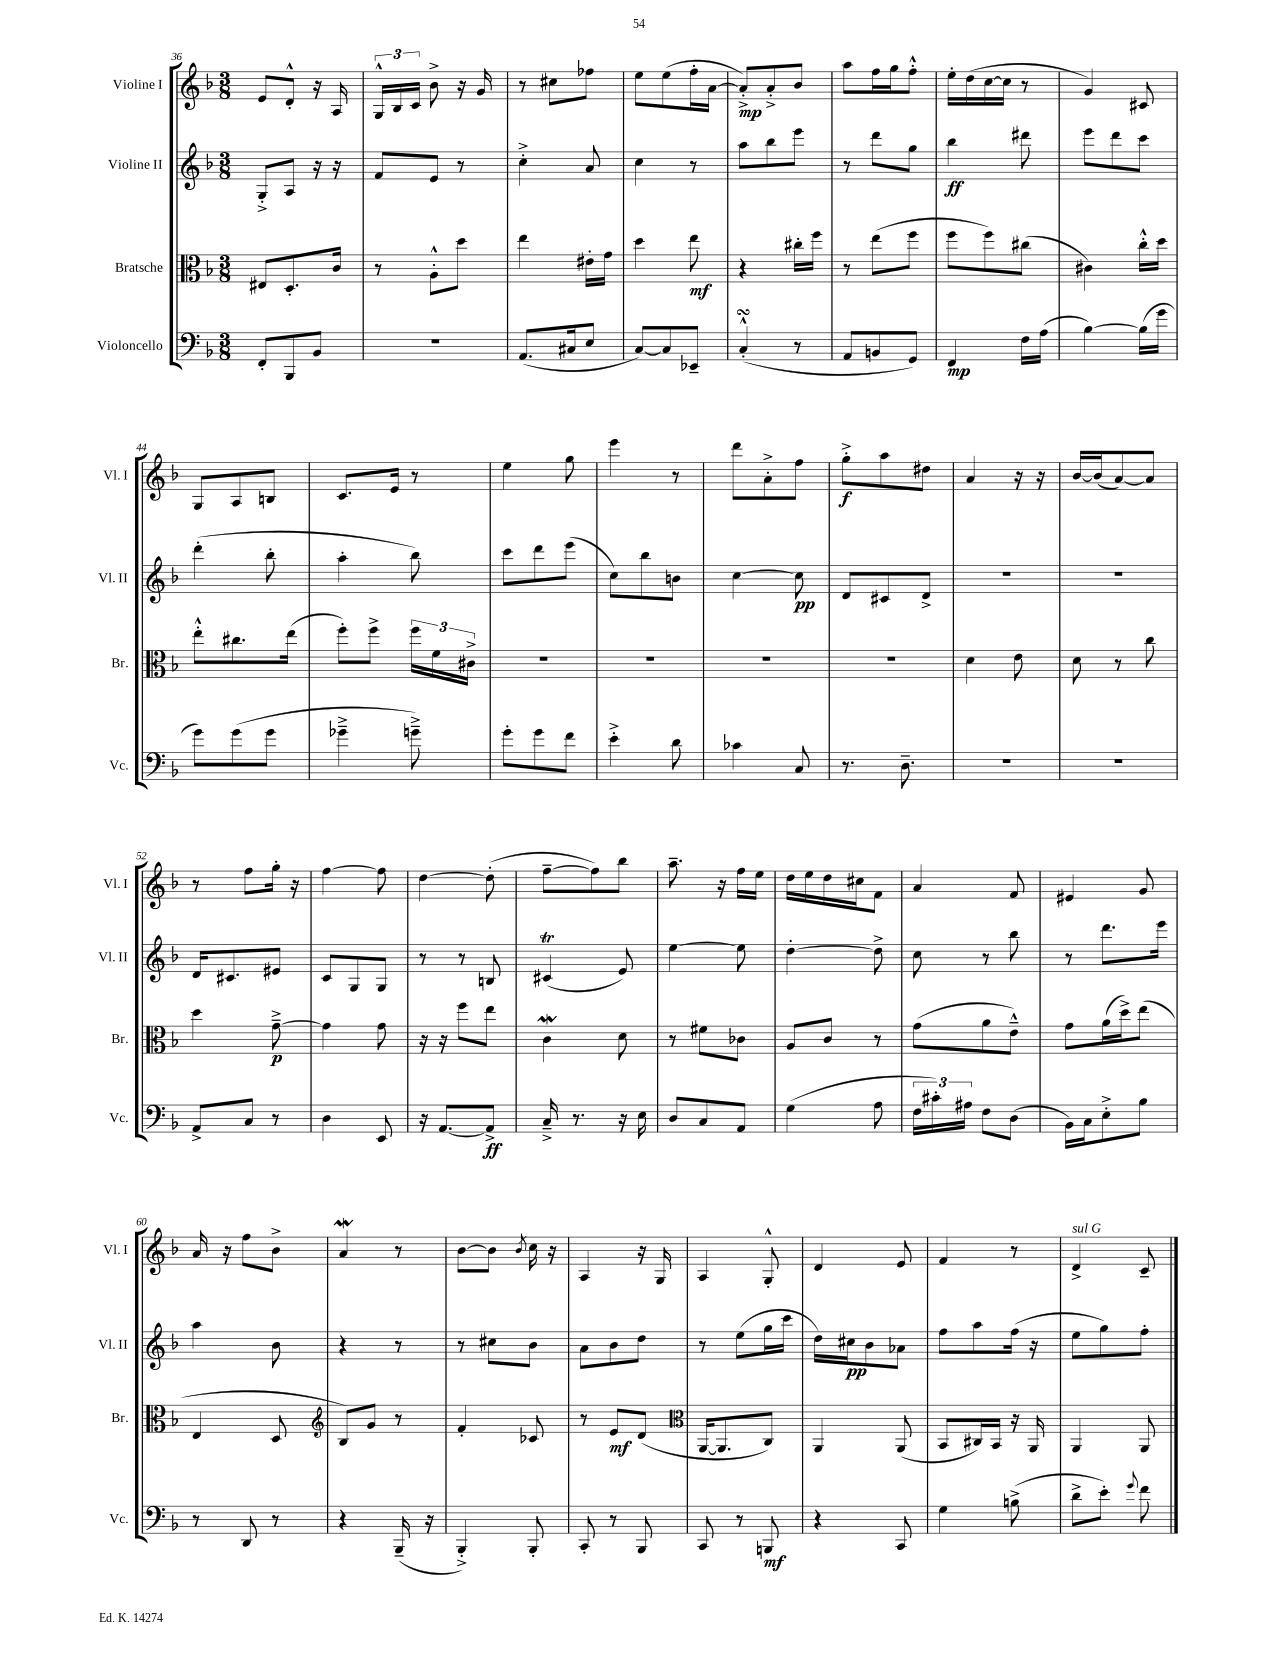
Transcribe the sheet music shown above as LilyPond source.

<<
\new StaffGroup <<
\new Staff = "s0" \with { instrumentName = "Violine I" shortInstrumentName = "Vl. I" } {
    \clef treble \key f \major \numericTimeSignature \time 3/8
    \autoBeamOff e'8[ d'8]-.-^ r16 a16 |
    \tuplet 3/2 { g16[-^ bes16 c'16] } bes'8-> r16 g'16 |
    r8 cis''8[ fes''8] |
    e''8[ e''8( f''16-. a'16]~ |
    a'8[-.->\mp) a'8-.-> bes'8] |
    a''8[ f''16 g''16 f''8]-.-^ |
    e''16[-. d''16( c''16~ c''16] r8 |
    g'4) cis'8 |
    g8[ a8 b8] |
    c'8.[ e'16] r8 |
    e''4 g''8 |
    e'''4 r8 |
    d'''8[ a'8-.-> f''8] |
    g''8[-.->\f a''8 dis''8] |
    a'4 r16 r16 |
    bes'16[~ bes'16( a'8~) a'8] |
    r8 f''8[ g''16]-. r16 |
    f''4~ f''8 |
    d''4~ d''8-.( |
    f''8[~-- f''8) bes''8] |
    a''8.-- r16 f''16[ e''16] |
    d''16[ e''16 d''16 cis''16 f'8] |
    a'4 f'8 |
    eis'4 g'8 |
    a'16 r16 f''8[ bes'8]-> |
    a'4\mordent r8 |
    bes'8[~ bes'8] \acciaccatura { bes'8 } c''16 r16 |
    a4 r16 g16 |
    a4 g8-.-^ |
    d'4 e'8 |
    f'4 r8 |
    d'4->^\markup { \italic "sul G" } c'8-- \bar "|." |
}
\new Staff = "s1" \with { instrumentName = "Violine II" shortInstrumentName = "Vl. II" } {
    \clef treble \key f \major \numericTimeSignature \time 3/8
    \autoBeamOff g8[-.-> a8] r16 r16 |
    f'8[ e'8] r8 |
    c''4-.-> a'8 |
    c''4 r8 |
    a''8[ bes''8 e'''8] |
    r8 d'''8[ g''8] |
    bes''4\ff dis'''8 |
    e'''8[ d'''8 c'''8] |
    d'''4-.( bes''8-. |
    a''4-. bes''8) |
    c'''8[ d'''8 e'''8]( |
    c''8[) bes''8 b'8] |
    c''4~ c''8\pp |
    d'8[ cis'8 d'8]-> |
    R4. |
    R4. |
    d'16[ cis'8. eis'8] |
    c'8[ g8 g8] |
    r8 r8 b8 |
    cis'4\trill( e'8) |
    e''4~ e''8 |
    d''4~-. d''8-> |
    c''8 r8 bes''8 |
    r8 d'''8.[ e'''16] |
    a''4 bes'8 |
    r4 r8 |
    r8 cis''8[ bes'8] |
    a'8[ bes'8 d''8] |
    r8 e''8[( g''16 c'''16] |
    d''16[) cis''16\pp bes'8 aes'8] |
    f''8[ a''8 f''16]( r16 |
    e''8[ g''8) f''8]-. \bar "|." |
}
\new Staff = "s2" \with { instrumentName = "Bratsche" shortInstrumentName = "Br." } {
    \clef alto \key f \major \numericTimeSignature \time 3/8
    \autoBeamOff eis8[ d8.-. c'16] |
    r8 a8[-.-^ d''8] |
    e''4 eis'16[-. g'16] |
    d''4 e''8\mf |
    r4 cis''16[-. f''16] |
    r8 e''8[( f''8] |
    f''8[ f''8) cis''8]( |
    cis'4) c''16[-.-^ d''16] |
    e''8[-.-^ cis''8. e''16]( |
    f''8[-.) f''8]-> \tuplet 3/2 { f''16[ f'16 cis'16]-> } |
    R4. |
    R4. |
    R4. |
    R4. |
    d'4 e'8 |
    d'8 r8 c''8 |
    d''4 g'8~--->\p |
    g'4 g'8 |
    r16 r16 f''8[ e''8] |
    c'4\mordent d'8 |
    r8 fis'8[ ces'8] |
    a8[ c'8] r8 |
    g'8[( a'8 e'8]---^) |
    g'8[ a'16( d''16->) e''8]( |
    e4 d8 |
    \clef treble bes8[) g'8] r8 |
    f'4-. ces'8 |
    r8 e'8[\mf d'8]( |
    \clef alto a,16[~ a,8. c8]) |
    a,4 a,8( |
    bes,8[ cis16) bes,16] r16 a,16 |
    a,4 a,8 \bar "|." |
}
\new Staff = "s3" \with { instrumentName = "Violoncello" shortInstrumentName = "Vc." } {
    \clef bass \key f \major \numericTimeSignature \time 3/8
    \autoBeamOff f,8[-. bes,,8 bes,8] |
    R4. |
    a,8.[( cis16 e8] |
    c8[~) c8 ees,8]-- |
    c4-.-^\turn( r8 |
    a,8[ b,8 g,8]) |
    f,4\mp f16[ a16]( |
    bes4~) bes16[( g'16] |
    g'8[) g'8( g'8] |
    ges'4---> g'8--->) |
    g'8[-. g'8 f'8] |
    e'4-.-> d'8 |
    ces'4 c8 |
    r8. d8.-- |
    R4. |
    R4. |
    a,8[-> c8] r8 |
    d4 e,8 |
    r16 a,8.[~ a,8]->\ff |
    c16---> r8. r16 e16 |
    d8[ c8 a,8] |
    g4( a8 |
    \tuplet 3/2 { f16[ cis'16-.) ais16] } f8[ d8]( |
    bes,16[) c16 e8-.-> bes8] |
    r8 d,8 r8 |
    r4 bes,,16--( r16 |
    bes,,4-.->) bes,,8-. |
    c,8-. r8 bes,,8 |
    c,8 r8 b,,8\mf |
    r4 c,8 |
    g4 b8->( |
    d'8[-> e'8]-.) \appoggiatura { g'8 } f'8 \bar "|." |
}
>>
>>
\layout { \context { \Score currentBarNumber = #36 } }
